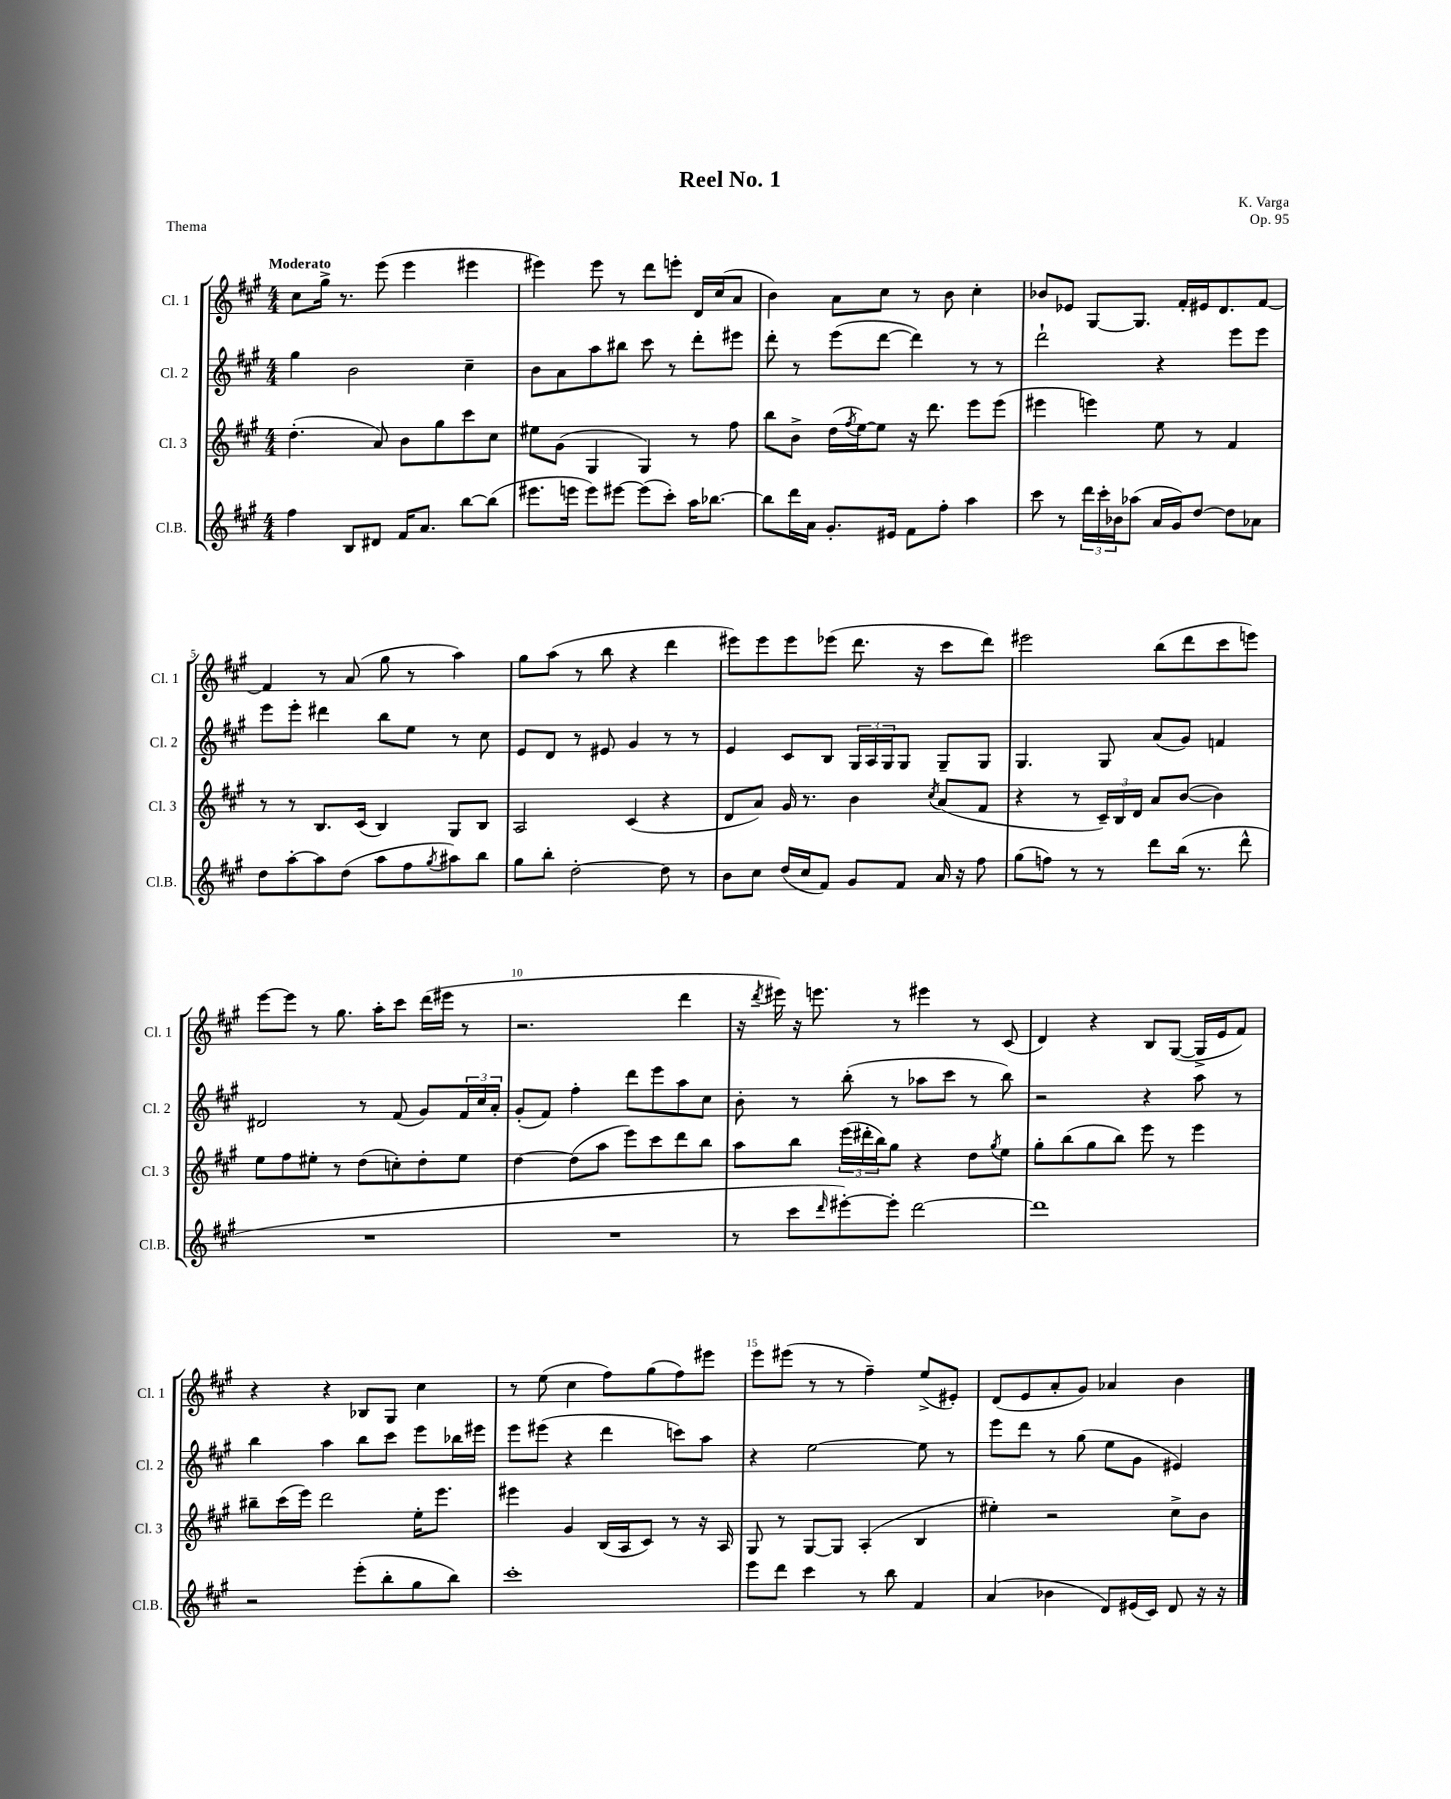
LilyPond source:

\header { title = "Reel No. 1" composer = "K. Varga" opus = "Op. 95" piece = "Thema" }
<<
\new StaffGroup <<
\new Staff = "s0" \with { instrumentName = "Cl. 1" shortInstrumentName = "Cl. 1" } {
    \clef treble \key a \major \numericTimeSignature \time 4/4 \tempo "Moderato"
    cis''8 gis''16-> r8. e'''8( e'''4 eis'''4 |
    eis'''4) eis'''8 r8 d'''8 e'''8-. d'16 cis''16( a'8 |
    b'4) a'8 cis''8 r8 b'8 cis''4-. |
    bes'8 ees'8 gis8~ gis8. fis'16-. eis'16 d'8. fis'8~ |
    fis'4 r8 a'8( gis''8 r8 a''4) |
    gis''8 a''8( r8 b''8 r4 d'''4 |
    eis'''8) eis'''8 eis'''8 ees'''8( d'''8. r16 cis'''8 d'''8) |
    eis'''2 b''8( d'''8 cis'''8 e'''8) |
    e'''8~ e'''8 r8 gis''8. a''16-. cis'''8 d'''16( eis'''16 r8 |
    r2. d'''4 |
    r16 \acciaccatura { d'''8 } eis'''16) r16 e'''8. r8 eis'''4 r8 cis'8( |
    d'4) r4 b8 gis8~( gis16-> e'16 fis'8) |
    r4 r4 bes8 gis8 cis''4 |
    r8 e''8( cis''4 fis''8) gis''8( fis''8) eis'''8 |
    e'''8 eis'''8( r8 r8 fis''4--) e''8->( eis'8-.) |
    d'8( e'8 a'8-. gis'8) aes'4 b'4 \bar "|." |
}
\new Staff = "s1" \with { instrumentName = "Cl. 2" shortInstrumentName = "Cl. 2" } {
    \clef treble \key a \major \numericTimeSignature \time 4/4
    gis''4 b'2 cis''4-- |
    b'8 a'8 a''8 bis''8 cis'''8 r8 d'''8-. eis'''8 |
    d'''8-. r8 e'''8( d'''8~ d'''4) r8 r8 |
    d'''2-! r4 e'''8 e'''8 |
    e'''8 e'''8-. dis'''4 b''8 e''8 r8 cis''8 |
    e'8 d'8 r8 eis'8 gis'4 r8 r8 |
    e'4 cis'8 b8 \tuplet 3/2 { gis16 a16 gis16 } gis8 gis8-- gis8 |
    gis4. gis8 a'8( gis'8) f'4 |
    dis'2 r8 fis'8( gis'8) \tuplet 3/2 { fis'16 cis''16 a'16-. } |
    gis'8-.( fis'8) fis''4-. d'''8 e'''8 a''8 cis''8 |
    b'8-. r8 b''8-.( r8 aes''8 cis'''8 r8 b''8) |
    r2 r4 a''8 r8 |
    b''4 a''4 b''8 cis'''8 e'''8 bes''16 eis'''16 |
    e'''8 eis'''8( r4 d'''4 c'''8) a''8 |
    r4 e''2~ e''8 r8 |
    e'''8 d'''8 r8 gis''8( e''8 gis'8 eis'4) \bar "|." |
}
\new Staff = "s2" \with { instrumentName = "Cl. 3" shortInstrumentName = "Cl. 3" } {
    \clef treble \key a \major \numericTimeSignature \time 4/4
    d''4.-.( a'8) b'8 gis''8 cis'''8 cis''8 |
    eis''8 gis'8( gis4 gis4) r8 fis''8 |
    b''8 b'8-> d''16( \acciaccatura { fis''8 } e''16~) e''8 r16 d'''8. e'''8 e'''8( |
    eis'''4 e'''4) e''8 r8 fis'4 |
    r8 r8 b8. cis'16( b4) gis8 b8 |
    a2 cis'4( r4 |
    d'8 a'8) gis'16 r8. b'4 \acciaccatura { cis''8 } a'8( fis'8 |
    r4 r8 \tuplet 3/2 { cis'16--) b16 d'16 } a'8 b'8~( b'4) |
    e''8 fis''8 eis''8-. r8 d''8( c''8-.) d''8-. eis''8 |
    d''4~ d''8( a''8 e'''8) cis'''8 d'''8 b''8 |
    a''8 b''8 \tuplet 3/2 { e'''16( dis'''16-. b''16) } gis''8 r4 d''8 \acciaccatura { gis''8 } e''8 |
    gis''8-. b''8( gis''8 b''8) e'''8 r8 e'''4 |
    bis''8-- cis'''16( e'''16) d'''2 e''16-. e'''8. |
    eis'''4 gis'4 b16( a16 cis'8) r8 r16 a16 |
    gis8 r8 gis8~ gis8 a4-.( b4 |
    eis''4-.) r2 cis''8-> b'8 \bar "|." |
}
\new Staff = "s3" \with { instrumentName = "Cl.B." shortInstrumentName = "Cl.B." } {
    \clef treble \key a \major \numericTimeSignature \time 4/4
    fis''4 b8 dis'8 fis'16 a'8. b''8~ b''8( |
    eis'''8. e'''16 e'''8) eis'''8~ eis'''8( cis'''8-.) a''16 bes''8.~ |
    bes''8 d'''16 a'16 gis'8.-. eis'16 fis'8 fis''8-. a''4 |
    cis'''8 r8 \tuplet 3/2 { d'''16 cis'''16-. bes'16 } aes''8( a'16 gis'16) d''8~ d''8 aes'8 |
    d''8 a''8~-. a''8 d''8( a''8 fis''8 \acciaccatura { gis''8 } ais''8) b''8 |
    gis''8 b''8-. d''2~-. d''8 r8 |
    b'8 cis''8 d''16( cis''16 fis'8) gis'8 fis'8 a'16 r16 fis''8 |
    gis''8( f''8) r8 r8 d'''8 b''16( r8. d'''8-^ |
    R1 |
    R1 |
    r8 cis'''8 \grace { d'''16 } eis'''8~-.) eis'''8-. d'''2~ |
    d'''1 |
    r2 e'''8-.( b''8-. gis''8 b''8) |
    cis'''1-. |
    e'''8 d'''8 cis'''4 r8 b''8 fis'4 |
    a'4( bes'4 d'8) eis'16( cis'16) d'8 r16 r16 \bar "|." |
}
>>
>>
\layout { \context { \Score \override BarNumber.break-visibility = ##(#f #t #t) barNumberVisibility = #(every-nth-bar-number-visible 5) } }
